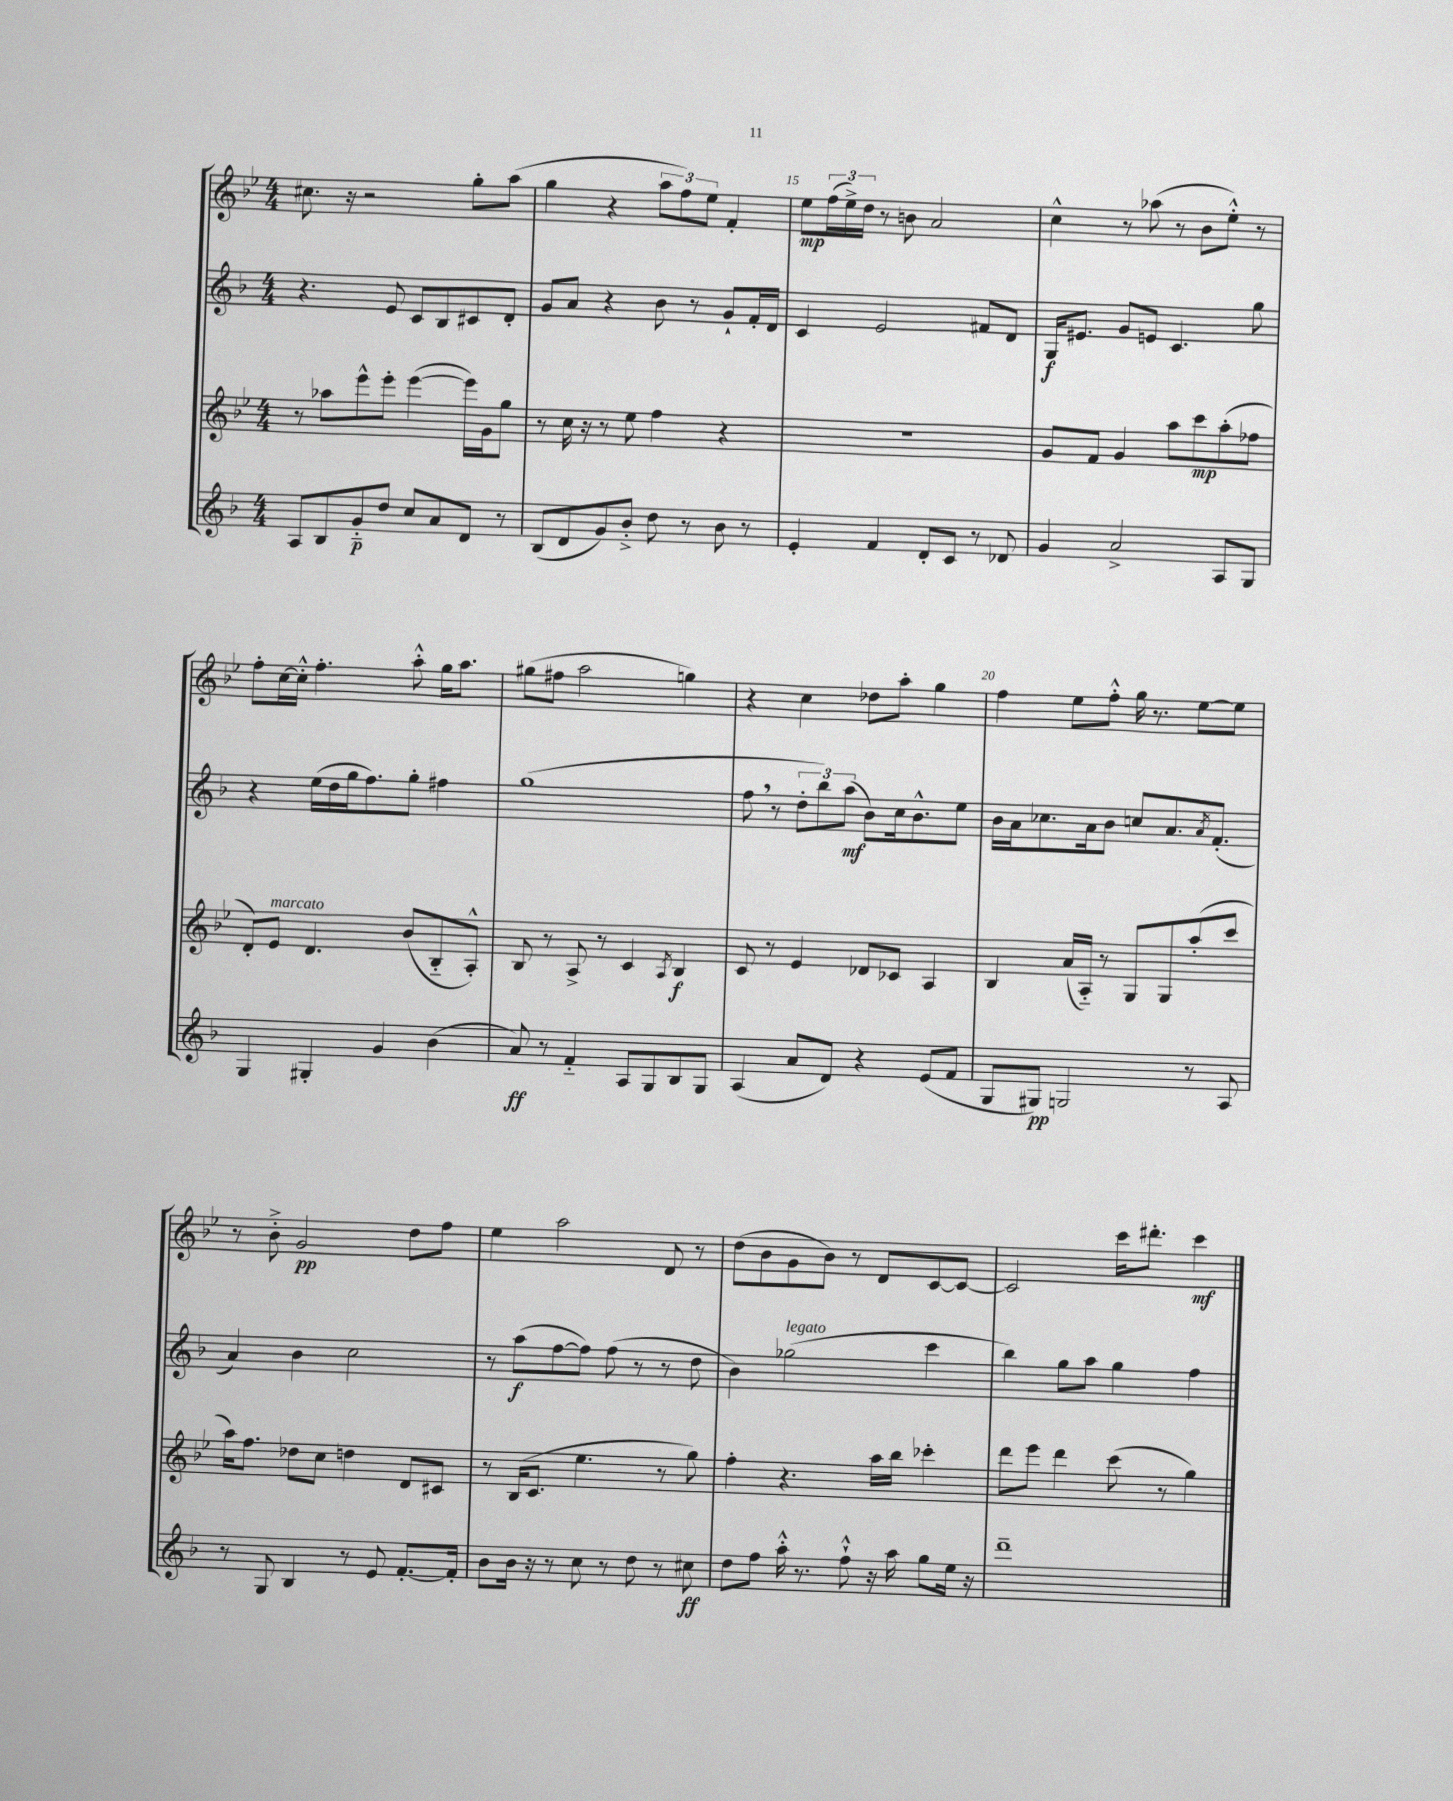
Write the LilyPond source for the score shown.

<<
\new StaffGroup <<
\new Staff = "s0" {
    \clef treble \key bes \major \numericTimeSignature \time 4/4
    cis''8. r16 r2 g''8-. a''8( |
    g''4 r4 \tuplet 3/2 { a''8 f''8) ees''8 } f'4-. |
    ees''8\mp \tuplet 3/2 { f''16( ees''16->) d''16 } r8 b'8 a'2 |
    c''4-^ r8 aes''8( r8 bes'8 ees''8-.-^) r8 |
    f''8-. c''16~ c''16-.-^ f''4.-. a''8-.-^ g''16 a''8. |
    gis''8( fis''8 a''2 g''4) |
    r4 c''4 des''8 a''8-. g''4 |
    f''4 ees''8 f''8-.-^ g''16 r8. ees''8~ ees''8 |
    r8 bes'8-.-> g'2\pp d''8 f''8 |
    ees''4 a''2 d'8 r8 |
    d''8( bes'8 g'8 bes'8) r8 d'8 c'8~ c'8~ |
    c'2 c'''16 dis'''8.-. c'''4\mf \bar "|." |
}
\new Staff = "s1" {
    \clef treble \key f \major \numericTimeSignature \time 4/4
    r4. e'8 c'8 bes8 cis'8 d'8-. |
    g'8 a'8 r4 bes'8 r8 g'8-! f'16-. d'16 |
    c'4 e'2 fis'8 d'8 |
    g16\f eis'8. g'8 e'8 c'4. g''8 |
    r4 e''16( d''16 g''16 f''8.) g''8-. fis''4 |
    g''1( |
    f''8 \breathe r8 \tuplet 3/2 { d''8-. bes''8) a''8\mf( } bes'8) c''16 bes'8.-^ e''8 |
    bes'16 a'16 ces''8. a'16 bes'8 c''8 a'8. \acciaccatura { a'8 } f'8.-.( |
    a'4) bes'4 c''2 |
    r8 a''8\f( f''8~ f''8) f''8( r8 r8 d''8 |
    bes'4) ges''2^\markup { \italic "legato" }( c'''4 |
    bes''4) g''8 a''8 g''4 f''4 \bar "|." |
}
\new Staff = "s2" {
    \clef treble \key bes \major \numericTimeSignature \time 4/4
    r8 aes''8 ees'''8-^ ees'''8-. ees'''4~( ees'''16) g'16 g''8 |
    r8 c''16 r16 r8 ees''8 f''4 r4 |
    R1 |
    g'8 f'8 g'4 a''8 c'''8\mp a''8-.( fes''8 |
    d'8-.) ees'8^\markup { \italic "marcato" } d'4. bes'8( bes8-_ a8-.-^) |
    bes8 r8 a8-> r8 c'4 \acciaccatura { a8 } bes4\f |
    c'8 r8 ees'4 des'8 ces'8 a4 |
    bes4 a'16( a16-_) r8 g8 g8 a''8-.( c'''8 |
    a''16) f''8. des''8 c''8 d''4 d'8 cis'8 |
    r8 bes16( c'8. ees''4. r8 g''8) |
    f''4-. r4. a''16 bes''16 ces'''4-. |
    d'''8 ees'''8 d'''4 c'''8( r8 g''4) \bar "|." |
}
\new Staff = "s3" {
    \clef treble \key f \major \numericTimeSignature \time 4/4
    a8 bes8 g'8-_\p d''8 c''8 a'8 d'8 r8 |
    bes8( d'8 g'8) bes'8-.-> d''8 r8 bes'8 r8 |
    e'4-. f'4 d'8-. c'8 r8 des'8 |
    g'4 a'2-> a8 g8 |
    g4 gis4-. g'4 bes'4( |
    a'8\ff) r8 f'4-_ a8 g8 bes8 g8 |
    a4( a'8 d'8) r4 e'8( f'8 |
    g8 gis8\pp) g2 r8 a8 |
    r8 g8 bes4 r8 e'8 f'8.~-. f'16-. |
    bes'8 bes'16 r16 r8 c''8 r8 d''8 r8 cis''8\ff |
    d''8 f''8 a''16-.-^ r8. f''8-!-^ r16 a''16 g''8 e''16 r16 |
    d'''1-- \bar "|." |
}
>>
>>
\layout { \context { \Score currentBarNumber = #13 \override BarNumber.break-visibility = ##(#f #t #t) barNumberVisibility = #(every-nth-bar-number-visible 5) } }
